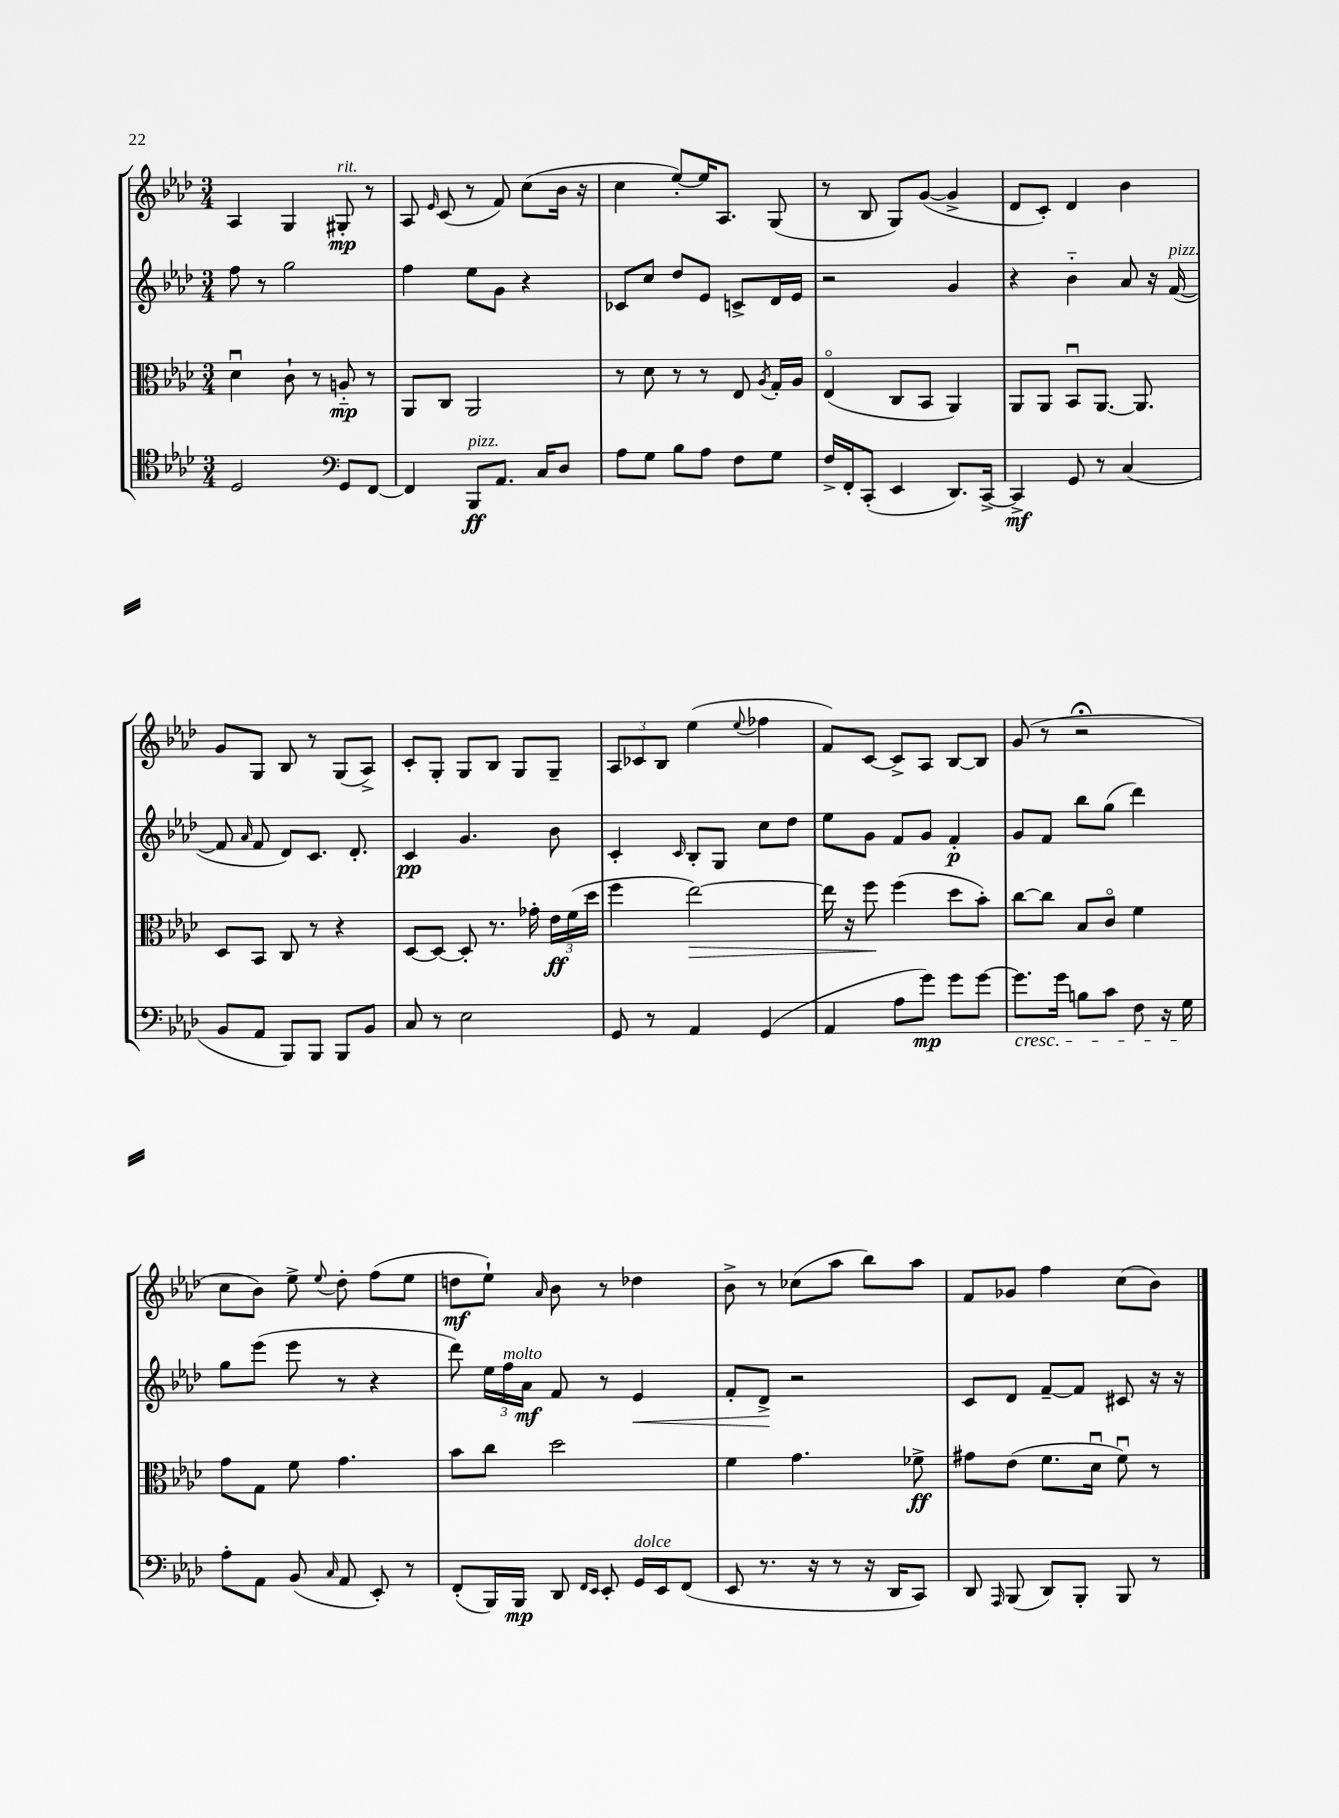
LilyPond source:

<<
\new StaffGroup <<
\new Staff = "s0" {
    \clef treble \key aes \major \numericTimeSignature \time 3/4
    \autoBeamOff aes4 g4 gis8-.\mp^\markup { \italic "rit." } r8 |
    aes8 \grace { ees'16 } c'8( r8 f'8) c''8[( bes'16] r16 |
    c''4 ees''8[~-.) ees''16 aes8.] g8( |
    r8 bes8 g8[) g'8]~( g'4-> |
    des'8[ c'8]-.) des'4 bes'4 |
    g'8[ g8] bes8 r8 g8[( aes8]->) |
    c'8[-. g8]-. g8[ bes8] g8[ g8]-- |
    \tuplet 3/2 { aes8[ ces'8 bes8] } ees''4( \appoggiatura { ees''8 } fes''4 |
    f'8[) c'8]~ c'8[-> aes8] bes8[~ bes8] |
    g'8( r8 r2\fermata |
    c''8[ bes'8]) ees''8-> \appoggiatura { ees''8 } des''8-. f''8[( ees''8] |
    d''8[\mf ees''8]-!) \grace { aes'16 } bes'8 r8 des''4 |
    bes'8-> r8 ces''8[( aes''8] bes''8[) aes''8] |
    f'8[ ges'8] f''4 c''8[( bes'8]) \bar "|." |
}
\new Staff = "s1" {
    \clef treble \key aes \major \numericTimeSignature \time 3/4
    \autoBeamOff f''8 r8 g''2 |
    f''4 ees''8[ g'8] r4 |
    ces'8[ c''8] des''8[ ees'8] c'8[-> des'16 ees'16] |
    r2 g'4 |
    r4 bes'4-_ aes'8 r16 f'16~^\markup { \italic "pizz." }( |
    f'8 \grace { aes'16 } f'8 des'8[) c'8.] des'8.-. |
    c'4\pp g'4. bes'8 |
    c'4-. \grace { c'16 } bes8[-. g8] c''8[ des''8] |
    ees''8[ g'8] f'8[ g'8] f'4-.\p |
    g'8[ f'8] bes''8[ g''8]( des'''4) |
    g''8[ ees'''8]( ees'''8 r8 r4 |
    des'''8) \tuplet 3/2 { ees''16[ f''16^\markup { \italic "molto" } aes'16]\mf } f'8 r8 ees'4\< |
    f'8[-. des'8]->\! r2 |
    c'8[ des'8] f'8[~-- f'8] cis'8 r16 r16 \bar "|." |
}
\new Staff = "s2" {
    \clef alto \key aes \major \numericTimeSignature \time 3/4
    \autoBeamOff des'4\downbow c'8-! r8 a8-_\mp r8 |
    aes,8[ c8] aes,2 |
    r8 des'8 r8 r8 ees8 \acciaccatura { aes8 } g16[-. aes16] |
    ees4\flageolet( c8[ bes,8] aes,4) |
    aes,8[ aes,8] bes,8[\downbow aes,8.]~ aes,8. |
    des8[ bes,8] c8 r8 r4 |
    des8[~ des8]~ des8-. r8. ges'16-. \tuplet 3/2 { ees'16[\ff f'16( des''16] } |
    f''4 ees''2~\>) |
    ees''16 r16 f''8\! f''4( des''8[ bes'8]-.) |
    c''8[~ c''8] bes8[ c'8]\flageolet f'4 |
    g'8[ g8] f'8 g'4. |
    bes'8[ c''8] des''2 |
    f'4 g'4. fes'8->\ff |
    gis'8[ ees'8]( f'8.[ des'16]\downbow f'8\downbow) r8 \bar "|." |
}
\new Staff = "s3" {
    \clef tenor \key aes \major \numericTimeSignature \time 3/4
    \autoBeamOff des2 \clef bass g,8[ f,8]~ |
    f,4 bes,,8[\ff^\markup { \italic "pizz." } aes,8.] c16[ des8] |
    aes8[ g8] bes8[ aes8] f8[ g8] |
    f16[-> f,16-. c,8]-.( ees,4 des,8.[) c,16]~-> |
    c,4->\mf g,8 r8 c4( |
    bes,8[ aes,8] bes,,8[) bes,,8] bes,,8[ bes,8] |
    c8 r8 ees2 |
    g,8 r8 aes,4 g,4( |
    aes,4 aes8[ g'8]\mp) g'8[ g'8]~ |
    g'8.[\cresc g'16] b8[ c'8] f8 r16 g16\! |
    aes8[-. aes,8] bes,8( \grace { c16 } aes,8 ees,8-.) r8 |
    f,8[-.( bes,,16) bes,,16]\mp des,8 \grace { f,16[ ees,16] } ees,8-. g,16[^\markup { \italic "dolce" } ees,16 f,8]( |
    ees,8 r8. r16 r8 r16 des,16[ c,8]) |
    des,8 \grace { aes,,16 } bes,,8( des,8[) bes,,8]-. bes,,8 r8 \bar "|." |
}
>>
>>
\layout { \context { \Score \remove "Bar_number_engraver" } }
